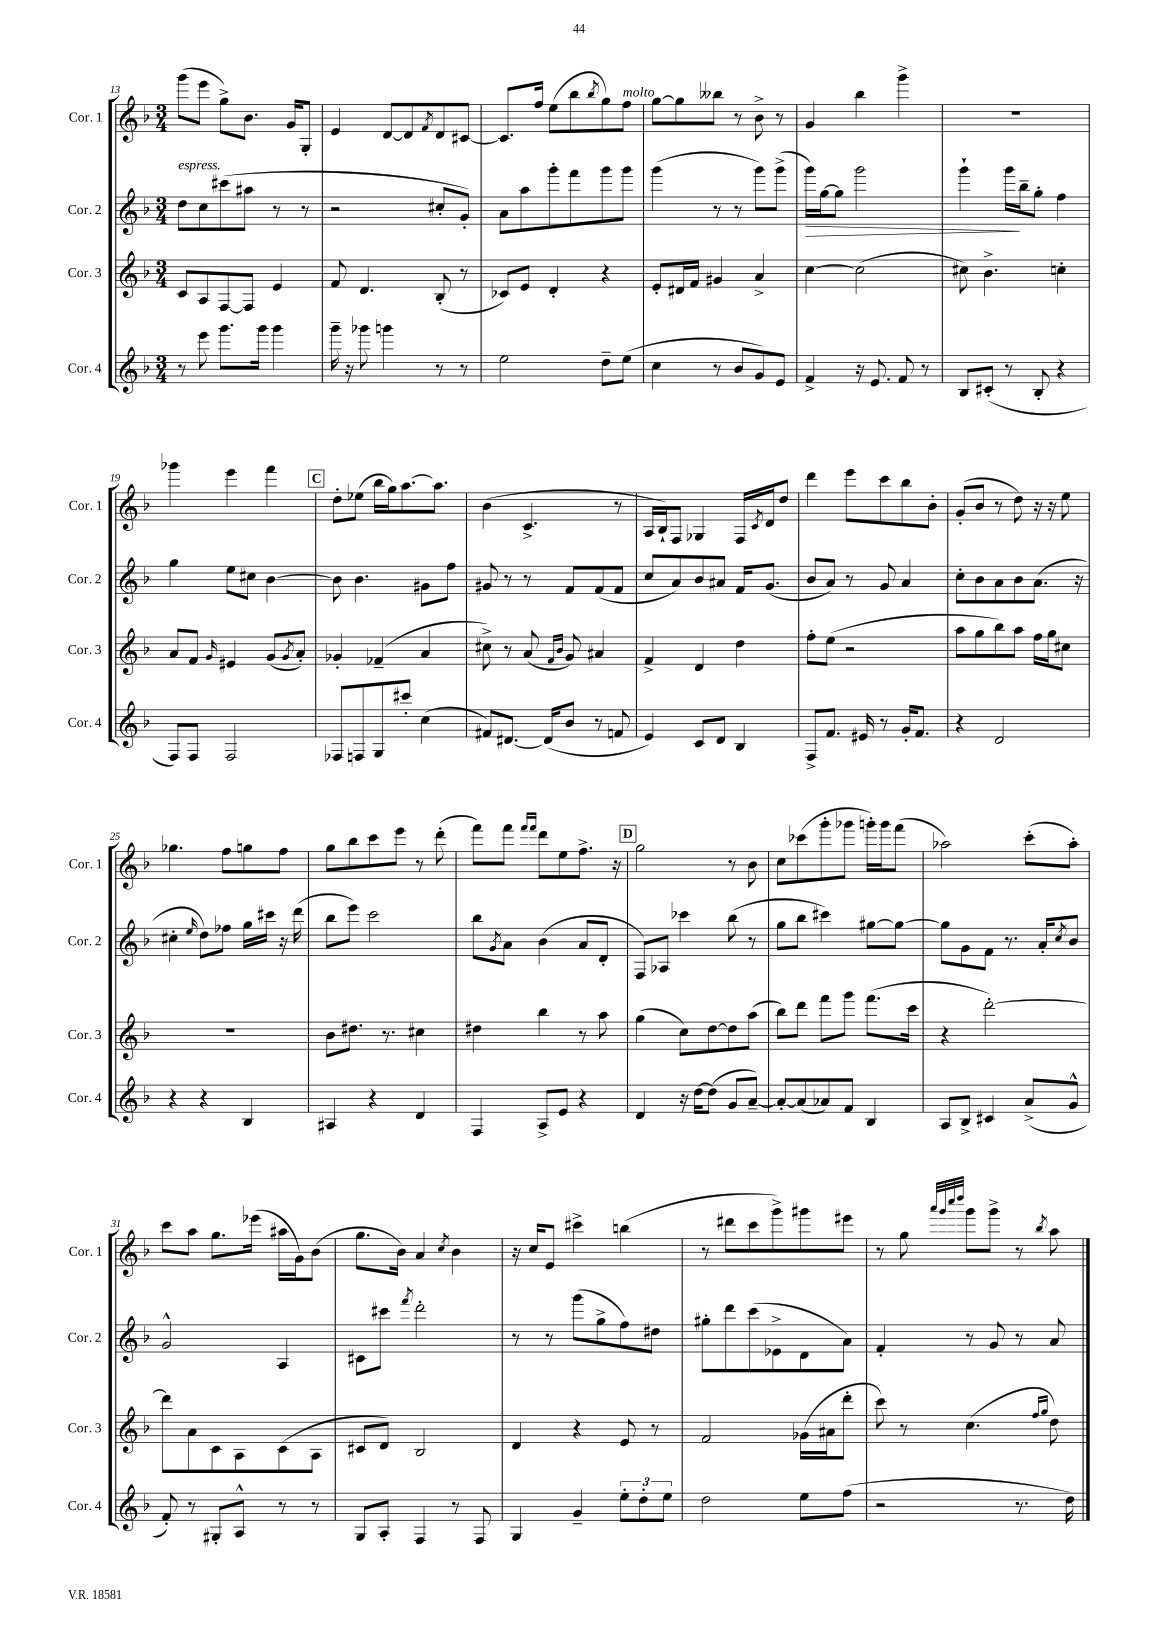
<<
\new StaffGroup <<
\new Staff = "s0" \with { instrumentName = "Cor. 1" shortInstrumentName = "Cor. 1" } {
    \clef treble \key f \major \numericTimeSignature \time 3/4
    g'''8( e'''8 g''8->) bes'8. g'16 g8-. |
    e'4 d'8~ d'8 \acciaccatura { f'8 } d'8 cis'8~ |
    cis'8. f''16 e''8( bes''8 \acciaccatura { bes''8 } g''8) f''8^\markup { \italic "molto" } |
    g''8~ g''8 beses''8 r8 bes'8-> r8 |
    g'4 bes''4 g'''4-> |
    R2. |
    ges'''4 e'''4 f'''4 |
    \mark \markup { \box "C" } d''8-. ees''8( bes''16 g''16) a''8.~ a''8. |
    bes'4( c'4.-> r8 |
    a16 bes16-!) f8 ges4 f16 \acciaccatura { c'8 } d'16 d''8 |
    d'''4 e'''8 c'''8 bes''8 bes'8-. |
    g'8-.( bes'8 r8 d''8) r16 r16 e''8 |
    ges''4. f''8 g''8 f''8 |
    g''8 bes''8 c'''8 e'''8 r8 d'''8-.( |
    f'''8) f'''8 \grace { f'''16 f'''16 } d'''8 e''8 f''8.-> r16 |
    \mark \markup { \box "D" } g''2 r8 bes'8 |
    c''8 ces'''8( g'''8-. ges'''8 g'''16-.) g'''16 f'''8( |
    aes''2) c'''8-.( aes''8-.) |
    c'''8 a''8 g''8. ees'''16( ais''16 g'16) bes'8( |
    g''8. bes'16) a'4 \acciaccatura { c''8 } bes'4 |
    r16 c''16 e'8 cis'''4-> b''4( |
    r8 dis'''8 c'''8 g'''8->) gis'''8 eis'''8 |
    r8 g''8 \grace { a'''32 g'''32 c''''32 d''''32 } g'''8 g'''8-> r8 \acciaccatura { bes''8 } a''8 \bar "|." |
}
\new Staff = "s1" \with { instrumentName = "Cor. 2" shortInstrumentName = "Cor. 2" } {
    \clef treble \key f \major \numericTimeSignature \time 3/4
    d''8^\markup { \italic "espress." } c''8 cis'''8( ais''8 r8 r8 |
    r2 cis''8-. g'8-.) |
    a'8 a''8 g'''8-. f'''8 g'''8 g'''8 |
    g'''4( r8 r8 g'''8) g'''8->( |
    g'''16\>) g''16~ g''8 g'''2 |
    g'''4-! g'''16\! bes''16-- g''8-. f''4 |
    g''4 e''8 cis''8 bes'4~ |
    \mark \markup { \box "C" } bes'8 bes'4. gis'8 f''8 |
    gis'8 r8 r8 f'8 f'8( f'8 |
    c''8 a'8) bes'8 ais'8 f'16 g'8.( |
    bes'8 a'8) r8 g'8 a'4 |
    c''8-. bes'8 a'8 bes'8 a'8.( r16 |
    cis''4-. \grace { e''16 } d''8) fes''8 g''16 cis'''16 r16 d'''16( |
    bes''8 e'''8) c'''2 |
    bes''8 \acciaccatura { g'8 } a'8 bes'4( a'8 d'8-. |
    \mark \markup { \box "D" } f8) aes8 ces'''4 bes''8( r8 |
    g''8 bes''8 cis'''4) gis''8~ gis''8~ |
    gis''8 g'8 f'8 r8. a'16-. \acciaccatura { c''8 } bes'8 |
    g'2-^ a4 |
    cis'8 cis'''8 \acciaccatura { f'''8 } d'''2-. |
    r8 r8 g'''8( g''8-> f''8) dis''8 |
    gis''8-. d'''8 c'''8( ees'8-> d'8 a'8) |
    f'4-. r8 g'8 r8 a'8 \bar "|." |
}
\new Staff = "s2" \with { instrumentName = "Cor. 3" shortInstrumentName = "Cor. 3" } {
    \clef treble \key f \major \numericTimeSignature \time 3/4
    c'8 a8 f8~ f8 e'4 |
    f'8 d'4. bes8-.( r8 |
    ces'8) e'8 d'4-. r4 |
    e'8-. dis'16 f'16 gis'4 a'4-> |
    c''4~ c''2( |
    cis''8) bes'4.-> c''4-. |
    a'8 f'8 \grace { g'16 } eis'4 g'8( \acciaccatura { g'8 } a'8-.) |
    \mark \markup { \box "C" } ges'4-. fes'4--( a'4 |
    cis''8->) r8 a'8( \grace { f'16 bes'16 } g'8) ais'4 |
    f'4-> d'4 d''4 |
    f''8-. e''8( r2 |
    a''8 g''8 bes''8) a''8 f''16 g''16 cis''8 |
    R2. |
    bes'8 dis''8. r8. cis''4 |
    dis''4 bes''4 r8 a''8 |
    \mark \markup { \box "D" } g''4( c''8) d''8~ d''8 a''8( |
    bes''8) d'''8 f'''8 g'''8 f'''8.( c'''16 |
    r4 d'''2~-.) |
    d'''8 a'8 c'8 a8 c'8( a8 |
    cis'8 d'8) bes2 |
    d'4 r4 e'8 r8 |
    f'2 ges'16( ais'16 d'''8-. |
    c'''8) r8 c''4.( \grace { f''16 g''16 } d''8) \bar "|." |
}
\new Staff = "s3" \with { instrumentName = "Cor. 4" shortInstrumentName = "Cor. 4" } {
    \clef treble \key f \major \numericTimeSignature \time 3/4
    r8 e'''8 g'''8. g'''16 g'''4 |
    g'''16-- r16 ges'''8 g'''4 r8 r8 |
    e''2 d''8-- e''8( |
    c''4 r8 bes'8 g'8) e'8 |
    f'4-> r16 e'8. f'8 r8 |
    bes8 cis'8-.( r8 bes8-. r4 |
    f8) f8 f2 |
    \mark \markup { \box "C" } fes8 f8 g8 cis'''8-. c''4( |
    fis'8) dis'8.~ dis'16( bes'8 r8 f'8 |
    e'4) c'8 d'8 bes4 |
    f8-> f'8. eis'16 r8 g'16-. f'8. |
    r4 d'2 |
    r4 r4 bes4 |
    ais4 r4 d'4 |
    f4 a8-> e'8 r4 |
    \mark \markup { \box "D" } d'4 r16 d''16~ d''8( g'8 a'8~--) |
    a'8~-. a'8( aes'8) f'8 bes4 |
    a8 bes8-> cis'4 a'8->( g'8-^ |
    f'8-.) r8 gis8-. a8-^ r8 r8 |
    g8 a8-. f4 r8 f8 |
    g4 g'4-- \tuplet 3/2 { e''8-. d''8-. e''8 } |
    d''2 e''8 f''8( |
    r2 r8. d''16) \bar "|." |
}
>>
>>
\layout { \context { \Score currentBarNumber = #13 } }
